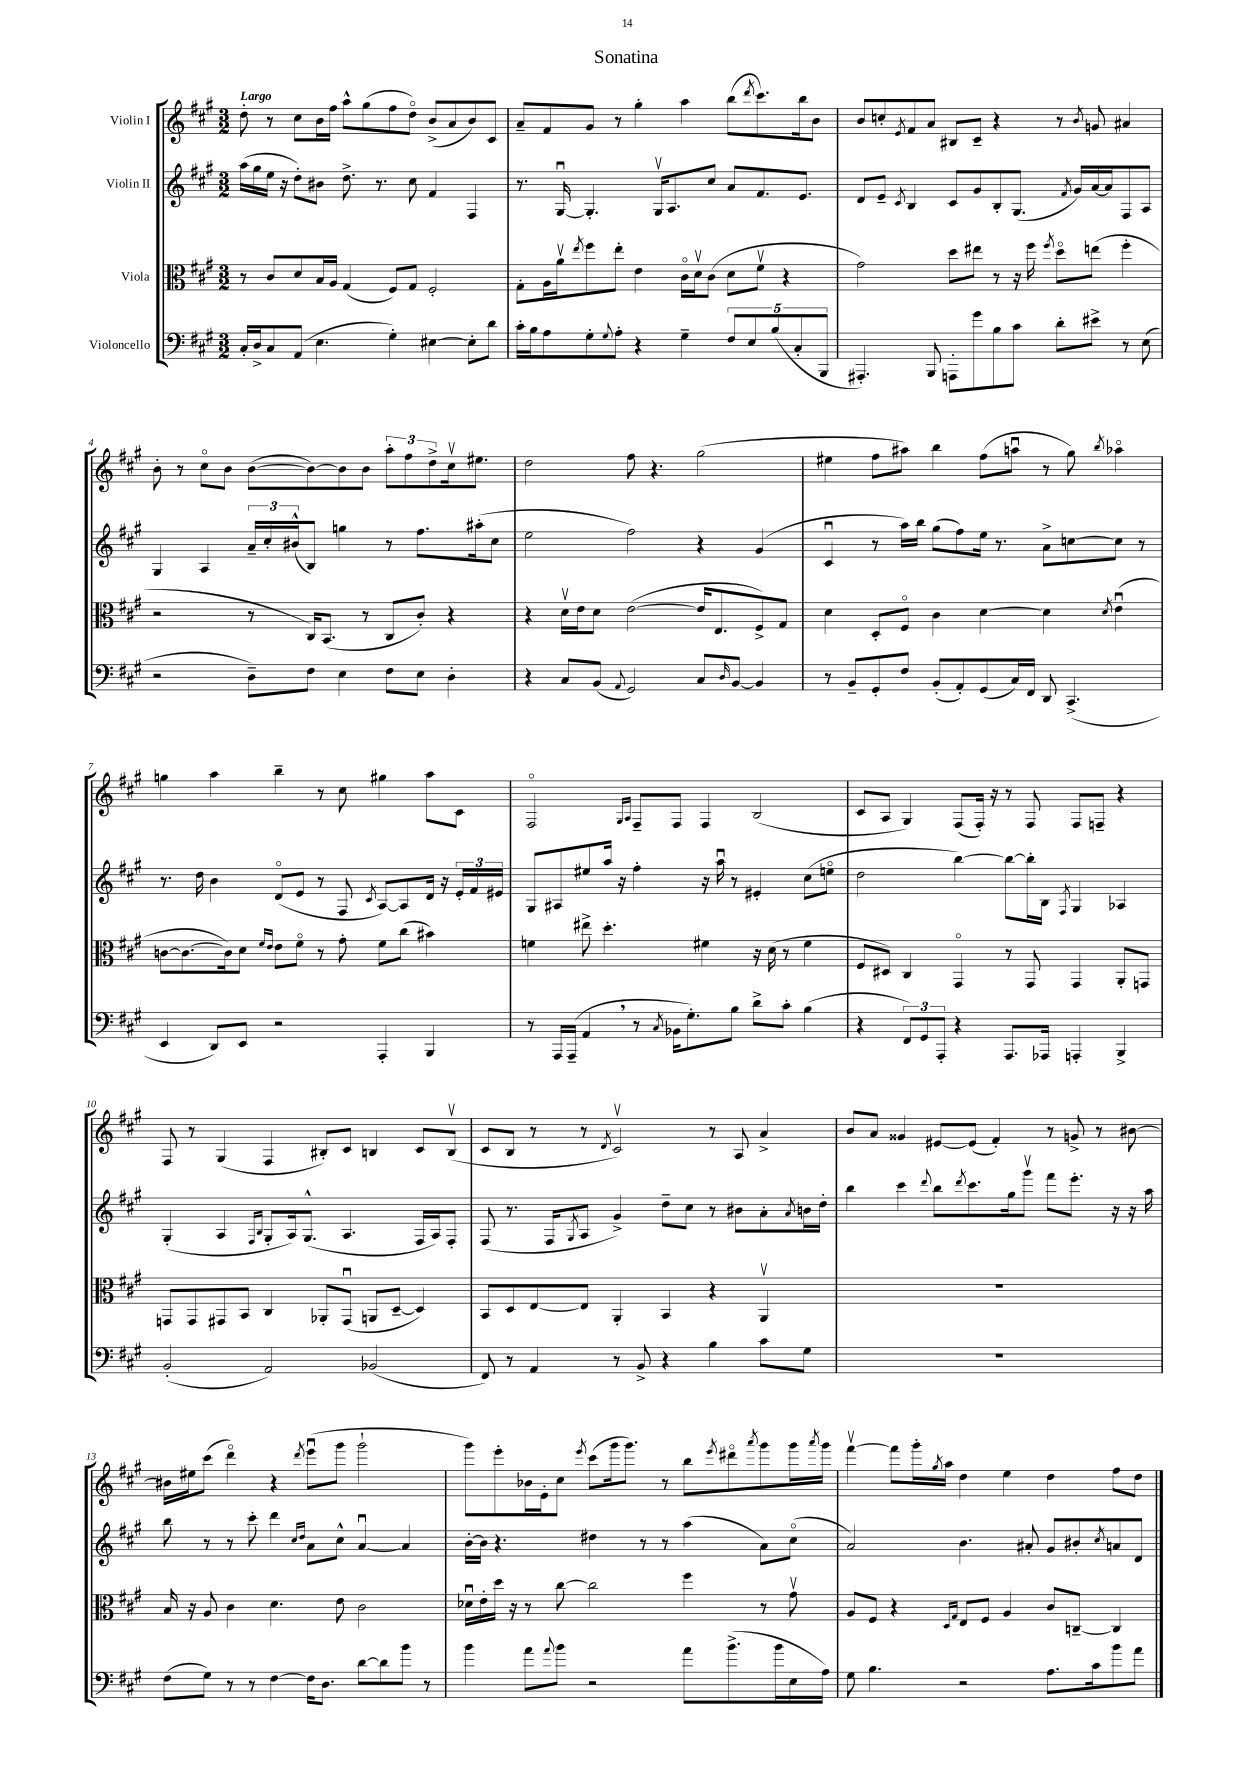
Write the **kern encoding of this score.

**kern	**kern	**kern	**kern
*staff4	*staff3	*staff2	*staff1
*clefF4	*clefC3	*clefG2	*clefG2
*k[f#c#g#]	*k[f#c#g#]	*k[f#c#g#]	*k[f#c#g#]
*M3/2	*M3/2	*M3/2	*M3/2
16C#'	8r	(16aa	8dd'
16D^	.	16gg#	.
8C#	8c#	16ee	8r
.	.	16r	.
(8AA	8d	8dd')	8cc#
4.E	16B	8b#	16b
.	16A	.	16ff#
.	(4G#	8.dd^	8aa^^
.	.	.	(8gg#
.	.	8.r	.
4G#')	8F#)	.	8ff#
.	8G#	8cc#	8ddo)
[4E#	2F#'	4f#	(8b^
.	.	.	8a
8E#']	.	4F#	8b)
8d	.	.	8c#
=	=	=	=
16c#'	8G#'	8.r	8a~
16B	.	.	.
8A	16A	.	8f#
.	16av	[16G#u	.
.	8qee	.	.
8G#'	8ff#	4.G#']	8g#
8qqG#	.	.	.
8A'	8ee'	.	8r
4r	4e	.	4gg#'
.	.	16G#v	.
.	.	8.A	.
4G#~	16c#o	.	4aa
.	16dv	.	.
.	(8c#	8cc#	.
10F#	8d	8a	(8bb
10E	.	.	.
.	.	.	8qddd
.	8f#v	8.f#	8.ccc#)
(10B	.	.	.
.	4r	.	.
10C#'	.	.	.
.	.	8.e	16bb
.	.	.	8b
10BBB	.	.	.
=	=	=	=
4.AAA#')	2g#)	8d	8b
.	.	8e~	8cc'
.	.	8qc#	8qe
.	.	4B	8f#
8BBB	.	.	8a
8AAA'	8dd	8c#	8B#
8g#	8ee#	8g#	8c#~
8B	8r	8B'	4r
8c#	16r	(8.G#	.
.	16ff#	.	.
.	8qff#	.	.
8d'	8ddo	.	8r
.	.	8qf#	.
.	.	16g#)	.
.	.	.	8qb
8e#^	(8ee	[16a	8g
.	.	16a]	.
8r	4ff#'	8F#	4a#
(8E	.	8A	.
=	=	=	=
2r	2r	4G#	8b'
.	.	.	8r
.	.	4A	8cc#o
.	.	.	8b
8D~)	8r	24a~	([8b
.	.	24cc#'	.
.	.	(24b#^^	.
8F#	16C#)	8B)	8b_)
.	(8.BB	.	.
4E	.	4gg	8b]
.	8r	.	8b
8F#	8C#	8r	12aa'
.	.	.	12ff#
8E	8c#')	8.ff#	.
.	.	.	12dd^
4D'	4r	.	16cc#v
.	.	(16aa#'	8.ee#
.	.	8cc#	.
=	=	=	=
4r	4r	2ee	2dd
8C#	16dv	.	.
.	16e	.	.
(8BB	8d	.	.
8qqAA	.	.	.
2GG#)	([2e	2ff#)	8ff#
.	.	.	4.r
8C#	16e]	4r	(2gg#
.	8.E	.	.
16qqD	.	.	.
[8BB	.	.	.
4BB]	8F#^)	(4g#	.
.	8G#	.	.
=	=	=	=
8r	4d	4c#u	4ee#
8BB~	.	.	.
8GG#'	8D'	8r	8ff#
8F#	8F#o	16aa)	8aa#)
.	.	16bb	.
(8BB'	4c#	(8gg#	4bb
8AA')	.	8ff#)	.
(8GG#	[4d	16ee	(8ff#
.	.	8.r	.
16C#)	.	.	8aau
16FF#	.	.	.
8DD	4d]	8a^	8r
(4.CC#^	.	[8cc	8gg#)
.	8qd	.	8qbb
.	(4eu	8cc]	4aa-o
.	.	8r	.
=	=	=	=
4EE	[8c	8.r	4gg
.	8.c_	.	.
.	.	16dd	.
8DD)	.	4b	4aa
.	16c])	.	.
8EE	8d	.	.
.	16qqf#	.	.
.	16qqe	.	.
2r	8e	(8do	4bb~
.	8f#o	8e	.
.	8r	8r	8r
.	8g#'	8F#	8cc#
.	.	8qc#	.
4AAA'	8f#	[8A)	4gg#
.	(8cc#	8A]	.
4BBB	4b#)	16d	8aa
.	.	16r	.
.	.	24e'	8c#
.	.	24f#	.
.	.	24e#	.
=	=	=	=
8r	4f	8G#	2F#o
16AAA	.	8A#	.
(16AAA~	.	.	.
4AA	8ee#^	8ee#	.
.	4.dd'	16aa	.
.	.	16r	.
.	.	.	16qqG#
.	.	.	16qqA
8r	.	4ff#'	8F#~
8qC#	.	.	.
16BB-	.	.	8F#
8.G#')	.	.	.
.	4f#	16r	4F#
.	.	16aau	.
8B	.	8r	.
8d^	16r	4e#'	(2B
.	(16d	.	.
8c#'	8r	.	.
(4B	4f#	(8cc#	.
.	.	8eeo	.
=	=	=	=
4r	8F#	2dd	8c#
.	8D#)	.	8A
12FF#)	4C#	.	4G#)
12GG#	.	.	.
12AAA'	.	.	.
4r	4GG#o	[4bb)	(8F#
.	.	.	16F#')
.	.	.	16r
8.AAA	8r	8bb_	8r
.	8GG#	16bb']	8F#
16AAA-	.	16B	.
.	.	8qF#	.
4AAA'	4GG#	4G#	8F#
.	.	.	8F~
4BBB^	8AA'	4A-	4r
.	8GG	.	.
=	=	=	=
(2BB'	8GG	(4G#'	8F#
.	8GG	.	8r
.	8GG#	4A	(4G#
.	8BB	.	.
.	.	16qqF#	.
.	.	16qqB	.
2AA)	4C#	8G#'	4F#
.	.	16A)	.
.	.	(8.G#^^	.
.	8AA-'	.	8B#')
.	(8GG#u	4.A	8c#
(2BB-	8AA	.	4B
.	[8D~	.	.
.	4D])	16F#	8c#
.	.	16A)	.
.	.	8F#'	(8Bv
=	=	=	=
8FF#)	8BB	(8F#	8c#
8r	8D	8.r	8B
4AA	[8E	.	8r
.	.	16F#	.
.	.	8qG#	.
.	8E]	8A	8r
.	.	.	8qd
8r	4AA'	4g#^)	2c#v)
8BB^	.	.	.
4r	4BB	8dd~	.
.	.	8cc#	.
4B	4r	8r	8r
.	.	8b#	8A
8c#	4AAv	8a'	4a^
.	.	8qa	.
8G#	.	16b	.
.	.	16dd'	.
=	=	=	=
1.r	1.r	4bb	8b
.	.	.	8a
.	.	4ccc#	4g##
.	.	8qqddd	.
.	.	8bb	[8e#
.	.	8qddd	.
.	.	8.ccc#	(8e#]
.	.	.	4f#')
.	.	16gg#	.
.	.	8ggg#v	.
.	.	8fff#	8r
.	.	8.eee'	8g^
.	.	.	8r
.	.	16r	.
.	.	16r	[8b#
.	.	16aa	.
=	=	=	=
(8F#	16B	8bb	16b#]
.	16r	.	16ee#
8G#)	8A	8r	(8ccc#
8r	4c#	8r	4dddo)
8r	.	8ccc#'	.
[4F#	4.d	4ddd	4r
.	.	16qqcc#	.
.	.	16qqdd	8qddd
16F#]	.	8a	(8eeeu
8.D	.	.	.
.	8e	8cc#^^	8ggg#
[8d	2c#	[4au	2ggg#`
8d]	.	.	.
8b	.	4a]	.
8r	.	.	.
=	=	=	=
4b	16d-u	[16b'	8ggg#)
.	16e'	16b]	.
.	16dd	4.r	8eee'
.	16r	.	.
8a	8r	.	16b-
.	.	.	16e'
8qqa	.	.	.
8b	[8cc#	.	8cc#
.	.	.	8qeee
2r	2cc#]	4dd#	(8ccc#
.	.	.	16ggg#
.	.	.	8.ggg#)
.	.	8r	.
.	.	8r	8r
8a	4ff#	(4aa	8bb
.	.	.	8qeee
(8.b^	.	.	8ddd#o
.	.	.	8qaaa
.	8r	8a)	8ggg#
16b	.	.	.
16E	8g#v	(8cc#o	16ggg#
.	.	.	8qaaa
16A)	.	.	16ggg#
=	=	=	=
8G#	8A	2a)	[4fff#v
4.B	8F#	.	.
.	4r	.	8fff#]
.	.	.	16ggg#'
.	.	.	8qgg#
.	.	.	16aa
.	16qqD	.	.
.	16qqG#	.	.
2r	8E	4.b	4dd
.	8F#	.	.
.	4A	.	4ee
.	.	8a#'	.
8.A	8c#	8g#	4dd
.	[8C~	8b#'	.
16c#	.	.	.
.	.	8qcc#	.
8b	4C]	8a	8ff#
8a	.	8d	8dd
==	==	==	==
*-	*-	*-	*-
